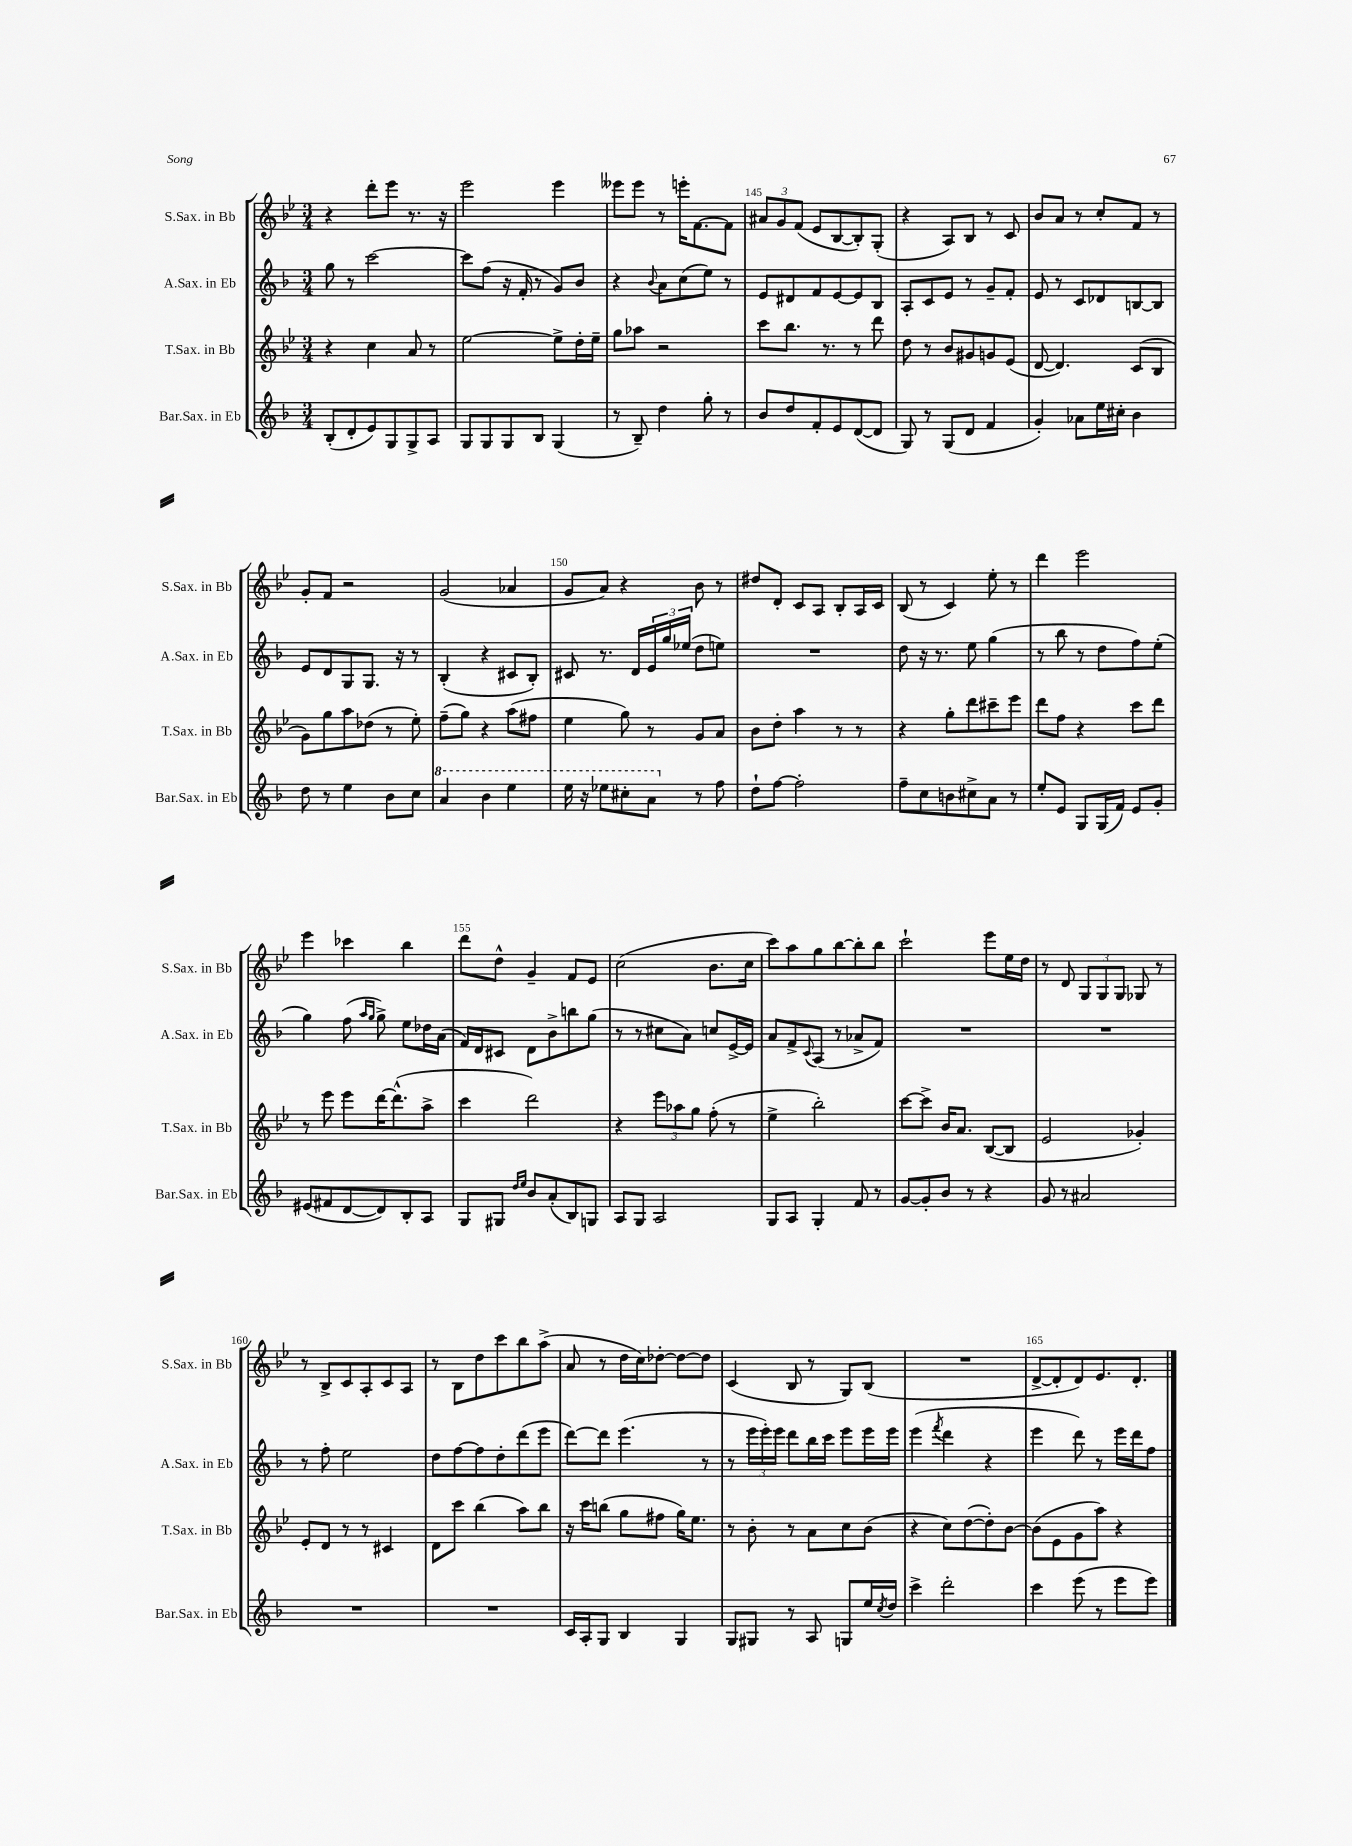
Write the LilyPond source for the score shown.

<<
\new StaffGroup <<
\new Staff = "s0" \with { instrumentName = "S.Sax. in Bb" shortInstrumentName = "S.Sax. in Bb" } {
    \clef treble \key bes \major \numericTimeSignature \time 3/4
    r4 d'''8-. ees'''8 r8. r16 |
    ees'''2 ees'''4 |
    eeses'''8 eeses'''8 r8 e'''16-. f'8.~ f'8 |
    \tuplet 3/2 { ais'8 g'8 f'8( } ees'8 bes8~ bes8-.) g8-.( |
    r4 a8) bes8 r8 c'8 |
    bes'8 a'8 r8 c''8-. f'8 r8 |
    g'8-. f'8 r2 |
    g'2( aes'4 |
    g'8 a'8) r4 bes'8 r8 |
    dis''8 d'8-. c'8 a8 bes8-. a16 c'16 |
    bes8( r8 c'4) ees''8-. r8 |
    d'''4 ees'''2 |
    ees'''4 ces'''4 bes''4 |
    d'''8 d''8-^ g'4-- f'8 ees'8 |
    c''2( bes'8. c''16 |
    c'''8) a''8 g''8 bes''8~ bes''8-. bes''8 |
    c'''2-! ees'''8 ees''16 d''16 |
    r8 d'8 \tuplet 3/2 { g8 g8 g8 } ges8 r8 |
    r8 bes8-> c'8 a8-. c'8 a8 |
    r8 bes8 d''8 c'''8 bes''8 a''8->( |
    a'8 r8 d''16 c''16) des''8~-. des''8~ des''8 |
    c'4( bes8 r8 g8) bes8( |
    R2. |
    d'8~-> d'8-. d'8) ees'8. d'8.-. \bar "|." |
}
\new Staff = "s1" \with { instrumentName = "A.Sax. in Eb" shortInstrumentName = "A.Sax. in Eb" } {
    \clef treble \key f \major \numericTimeSignature \time 3/4
    g''8 r8 c'''2~ |
    c'''8 f''8( r16 f'16-. r8 g'8) bes'8 |
    r4 \appoggiatura { bes'8 } a'8 c''8( e''8) r8 |
    e'8 dis'8 f'8 e'8~ e'8 bes8 |
    a8-. c'8 e'8 r8 g'8-- f'8-. |
    e'8 r8 c'8 des'8 b8~ b8 |
    e'8 d'8 g8 g8. r16 r8 |
    bes4-.( r4 cis'8 bes8-.) |
    cis'8 r8. d'16 \tuplet 3/2 { e'16 g''16 ees''16( } d''8 e''8) |
    R2. |
    d''8 r16 r8. e''8 g''4( |
    r8 bes''8 r8 d''8 f''8) e''8-.( |
    g''4) f''8( \grace { a''16 g''16 } g''8->) e''8 des''16 a'16( |
    f'16) d'16 cis'8 d'8 bes'8-> b''8 g''8( |
    r8 r8 cis''8 a'8) c''8 e'16~-> e'16 |
    a'8 f'8-> \appoggiatura { c'8 } a8( r8 aes'8-> f'8) |
    R2. |
    R2. |
    r8 f''8-. e''2 |
    d''8 f''8~ f''8 d''8-. d'''8( e'''8 |
    d'''8~) d'''8 e'''4.( r8 |
    r8 \tuplet 3/2 { e'''16 e'''16-.) e'''16 } d'''8 bes''16 c'''16 e'''8 e'''16 e'''16 |
    e'''4( \acciaccatura { f'''8 } d'''4 r4 |
    e'''4 d'''8) r8 e'''16 d'''16 f''8 \bar "|." |
}
\new Staff = "s2" \with { instrumentName = "T.Sax. in Bb" shortInstrumentName = "T.Sax. in Bb" } {
    \clef treble \key bes \major \numericTimeSignature \time 3/4
    r4 c''4 a'8 r8 |
    ees''2~ ees''8-> d''16-. ees''16-- |
    g''8 aes''8 r2 |
    c'''8 bes''8. r8. r8 d'''8 |
    d''8 r8 bes'8 gis'8 g'8 ees'8( |
    d'8~ d'4.) c'8( bes8 |
    g'8) g''8 a''8 des''8( r8 ees''8-.) |
    f''8--( g''8) r4 a''8( fis''8 |
    ees''4 g''8) r8 g'8 a'8 |
    bes'8 d''8-. a''4 r8 r8 |
    r4 g''8-. d'''8 cis'''8-- ees'''8 |
    d'''8 f''8 r4 c'''8 d'''8 |
    r8 ees'''8 ees'''8 d'''16~ d'''8.-^( a''8-> |
    c'''4 d'''2) |
    r4 \tuplet 3/2 { ees'''8 aes''8 g''8 } f''8-.( r8 |
    ees''4-> bes''2-.) |
    c'''8~ c'''8-> bes'16 a'8. bes8~( bes8 |
    ees'2 ges'4-.) |
    ees'8-. d'8 r8 r8 cis'4 |
    d'8 c'''8 bes''4( a''8) bes''8 |
    r16 c'''16 b''8( g''8 fis''8 g''16) ees''8. |
    r8 bes'8-. r8 a'8 c''8 bes'8( |
    r4 c''8) d''8~( d''8-.) bes'8~ |
    bes'8( ees'8 g'8 a''8) r4 \bar "|." |
}
\new Staff = "s3" \with { instrumentName = "Bar.Sax. in Eb" shortInstrumentName = "Bar.Sax. in Eb" } {
    \clef treble \key f \major \numericTimeSignature \time 3/4
    bes8-.( d'8-. e'8) g8 g8-> a8 |
    g8 g8 g8 bes8 g4( |
    r8 bes8--) d''4 g''8-. r8 |
    bes'8 d''8 f'8-. e'8 d'8~( d'8 |
    g8) r8 g8( d'8 f'4 |
    g'4-.) aes'8 e''16 cis''16-. bes'4 |
    d''8 r8 e''4 bes'8 c''8 |
    \ottava #1 a''4 bes''4 e'''4 |
    e'''16 r16 ees'''8 cis'''8-. a''8 \ottava #0 r8 f''8 |
    d''8-! f''8~ f''2-. |
    f''8-- c''8 b'8 cis''8-> a'8 r8 |
    e''8-. e'8 g8 g16( f'16) e'8 g'8-. |
    eis'8( fis'8 d'8~ d'8) bes8-. a8 |
    g8 gis8 \grace { d''16 e''16 } bes'8 a'8-.( bes8) g8 |
    a8 g8 a2 |
    g8 a8 g4-. f'8 r8 |
    g'8~ g'8-. bes'8 r8 r4 |
    g'8 r8 ais'2 |
    R2. |
    R2. |
    c'16 a16-. g8 bes4 g4 |
    g8 gis8 r8 a8 g8 e''16 \acciaccatura { c''8 } d''16 |
    c'''4-> d'''2-. |
    c'''4 e'''8( r8 e'''8 e'''8) \bar "|." |
}
>>
>>
\layout { \context { \Score currentBarNumber = #142 \override BarNumber.break-visibility = ##(#f #t #t) barNumberVisibility = #(every-nth-bar-number-visible 5) } }
